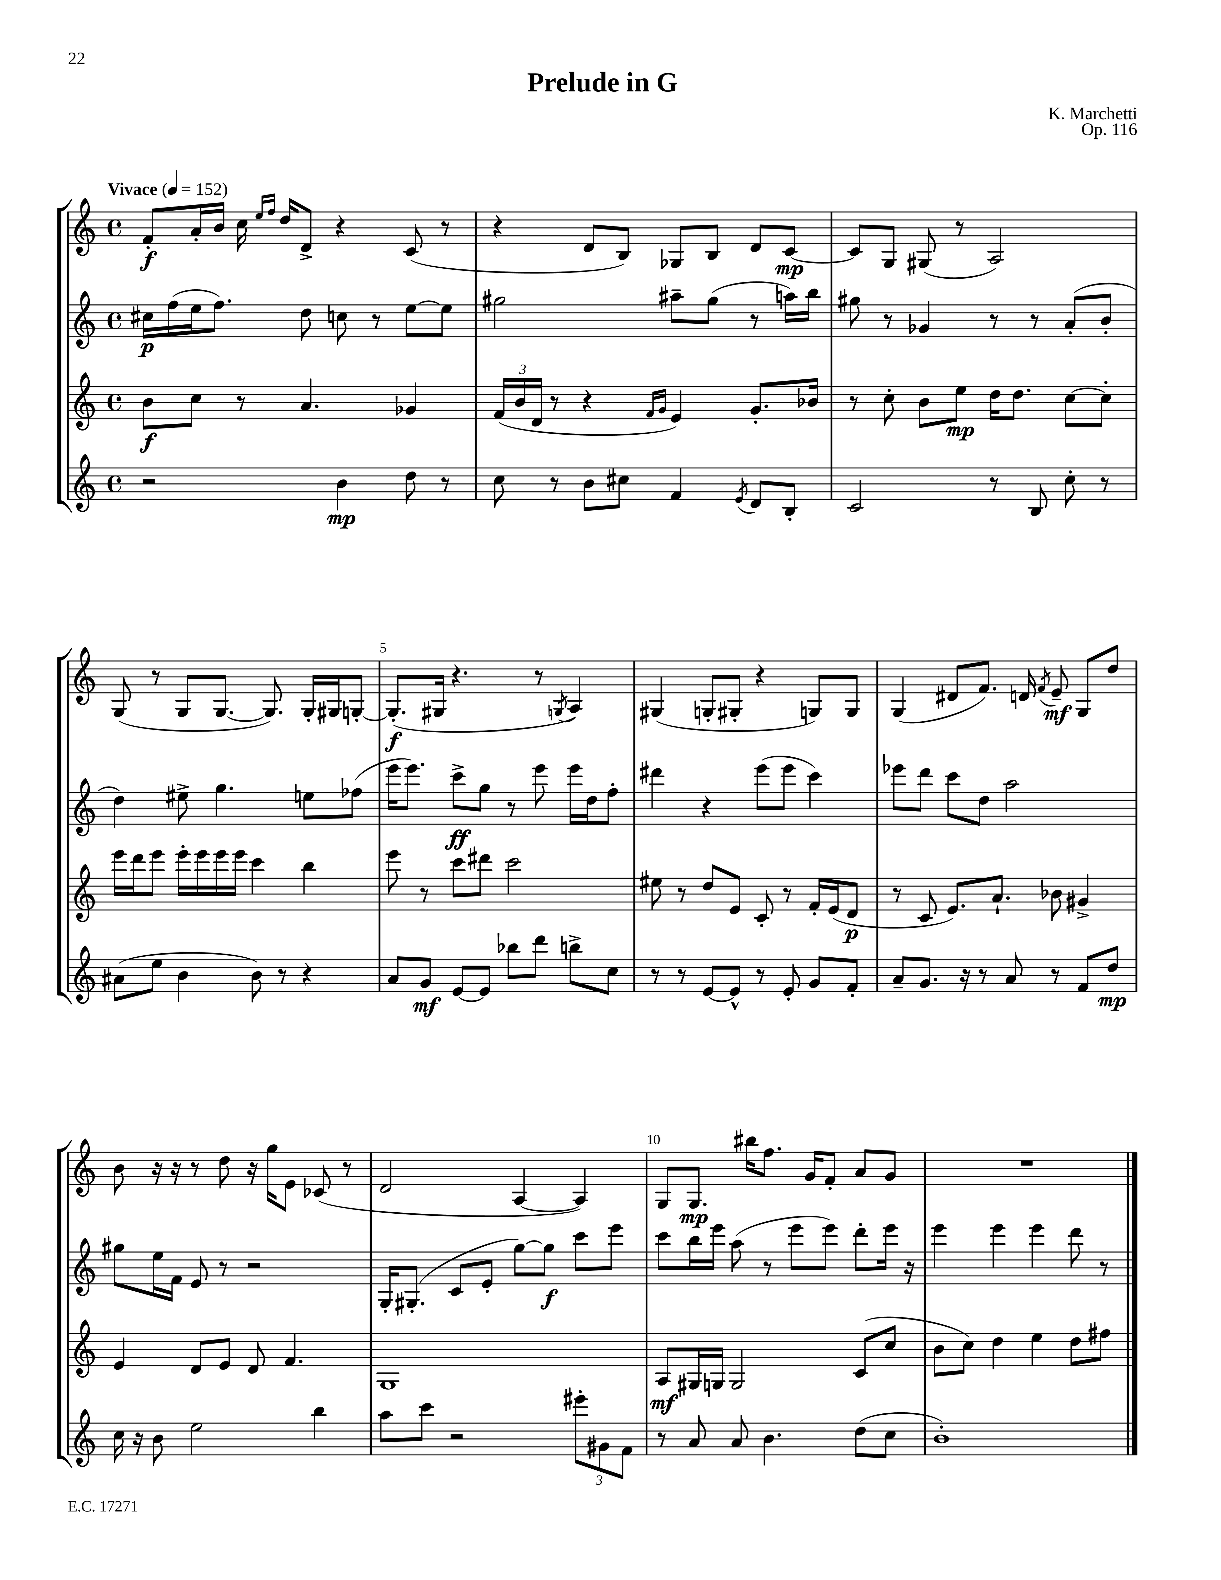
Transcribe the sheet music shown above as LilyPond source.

\header { title = "Prelude in G" composer = "K. Marchetti" opus = "Op. 116" }
<<
\new StaffGroup <<
\new Staff = "s0" {
    \clef treble \key c \major \defaultTimeSignature \time 4/4 \tempo "Vivace" 4 = 152
    \autoBeamOff f'8[-.\f a'16-. b'16] c''16 \grace { e''16[ f''16] } d''16[ d'8]-> r4 c'8( r8 |
    r4 d'8[ b8]) ges8[ b8] d'8[ c'8]~\mp |
    c'8[ g8] gis8( r8 a2) |
    g8( r8 g8[ g8.]~ g8.) g16[-. gis16 g8]~-. |
    g8.[-.\f( gis16] r4. r8 \acciaccatura { g8 } a4) |
    gis4( g8[-. gis8]-. r4 g8[) g8] |
    g4( dis'8[ f'8.]) d'16 \acciaccatura { f'8 } e'8--\mf g8[ d''8] |
    b'8 r16 r16 r8 d''8 r16 g''16[ e'8] ces'8( r8 |
    d'2 a4~ a4) |
    g8[ g8.]\mp bis''16[ f''8.] g'16[ f'8]-. a'8[ g'8] |
    R1 \bar "|." |
}
\new Staff = "s1" {
    \clef treble \key c \major \defaultTimeSignature \time 4/4
    \autoBeamOff cis''16[\p f''16( e''16 f''8.]) d''8 c''8 r8 e''8[~ e''8] |
    gis''2 ais''8[-- gis''8]( r8 a''16[) b''16] |
    gis''8 r8 ges'4 r8 r8 a'8[-.( b'8]-. |
    d''4) eis''8-> g''4. e''8[ fes''8]( |
    e'''16[ e'''8.]) c'''8[->\ff g''8] r8 e'''8 e'''16[ d''16 f''8]-. |
    dis'''4 r4 e'''8[( e'''8] c'''4) |
    ees'''8[ d'''8] c'''8[ d''8] a''2 |
    gis''8[ e''16 f'16] e'8 r8 r2 |
    g16[-. gis8.]-.( c'8[ e'8]-. g''8[~) g''8]\f c'''8[ e'''8] |
    c'''8[ b''16 e'''16] a''8( r8 e'''8[ e'''8]) d'''8[-. e'''16] r16 |
    e'''4 e'''4 e'''4 d'''8 r8 \bar "|." |
}
\new Staff = "s2" {
    \clef treble \key c \major \defaultTimeSignature \time 4/4
    \autoBeamOff b'8[\f c''8] r8 a'4. ges'4 |
    \tuplet 3/2 { f'16[( b'16 d'16] } r8 r4 \grace { f'16[ g'16] } e'4) g'8.[-. bes'16] |
    r8 c''8-. b'8[ e''8]\mp d''16[ d''8.] c''8[~ c''8]-. |
    e'''16[ d'''16 e'''8] e'''16[-. e'''16 e'''16 e'''16] c'''4 b''4 |
    e'''8 r8 c'''8[ dis'''8] c'''2 |
    eis''8 r8 d''8[ e'8] c'8-. r8 f'16[-. e'16( d'8]\p |
    r8 c'8 e'8.[) a'8.]-! bes'8 gis'4-> |
    e'4 d'8[ e'8] d'8 f'4. |
    g1 |
    a8[\mf gis16 g16] g2 c'8[( c''8] |
    b'8[ c''8]) d''4 e''4 d''8[ fis''8] \bar "|." |
}
\new Staff = "s3" {
    \clef treble \key c \major \defaultTimeSignature \time 4/4
    \autoBeamOff r2 b'4\mp d''8 r8 |
    c''8 r8 b'8[ cis''8] f'4 \acciaccatura { e'8 } d'8[ b8]-. |
    c'2 r8 b8 c''8-. r8 |
    ais'8[( e''8] b'4 b'8) r8 r4 |
    a'8[ g'8]\mf e'8[~ e'8] bes''8[ d'''8] b''8[-> c''8] |
    r8 r8 e'8[~ e'8]-^ r8 e'8-. g'8[ f'8]-. |
    a'8[-- g'8.] r16 r8 a'8 r8 f'8[ d''8]\mp |
    c''16 r16 b'8 e''2 b''4 |
    a''8[ c'''8] r2 \tuplet 3/2 { eis'''8[-. gis'8 f'8] } |
    r8 a'8 a'8 b'4. d''8[( c''8] |
    b'1-.) \bar "|." |
}
>>
>>
\layout { \context { \Score \override BarNumber.break-visibility = ##(#f #t #t) barNumberVisibility = #(every-nth-bar-number-visible 5) } }
